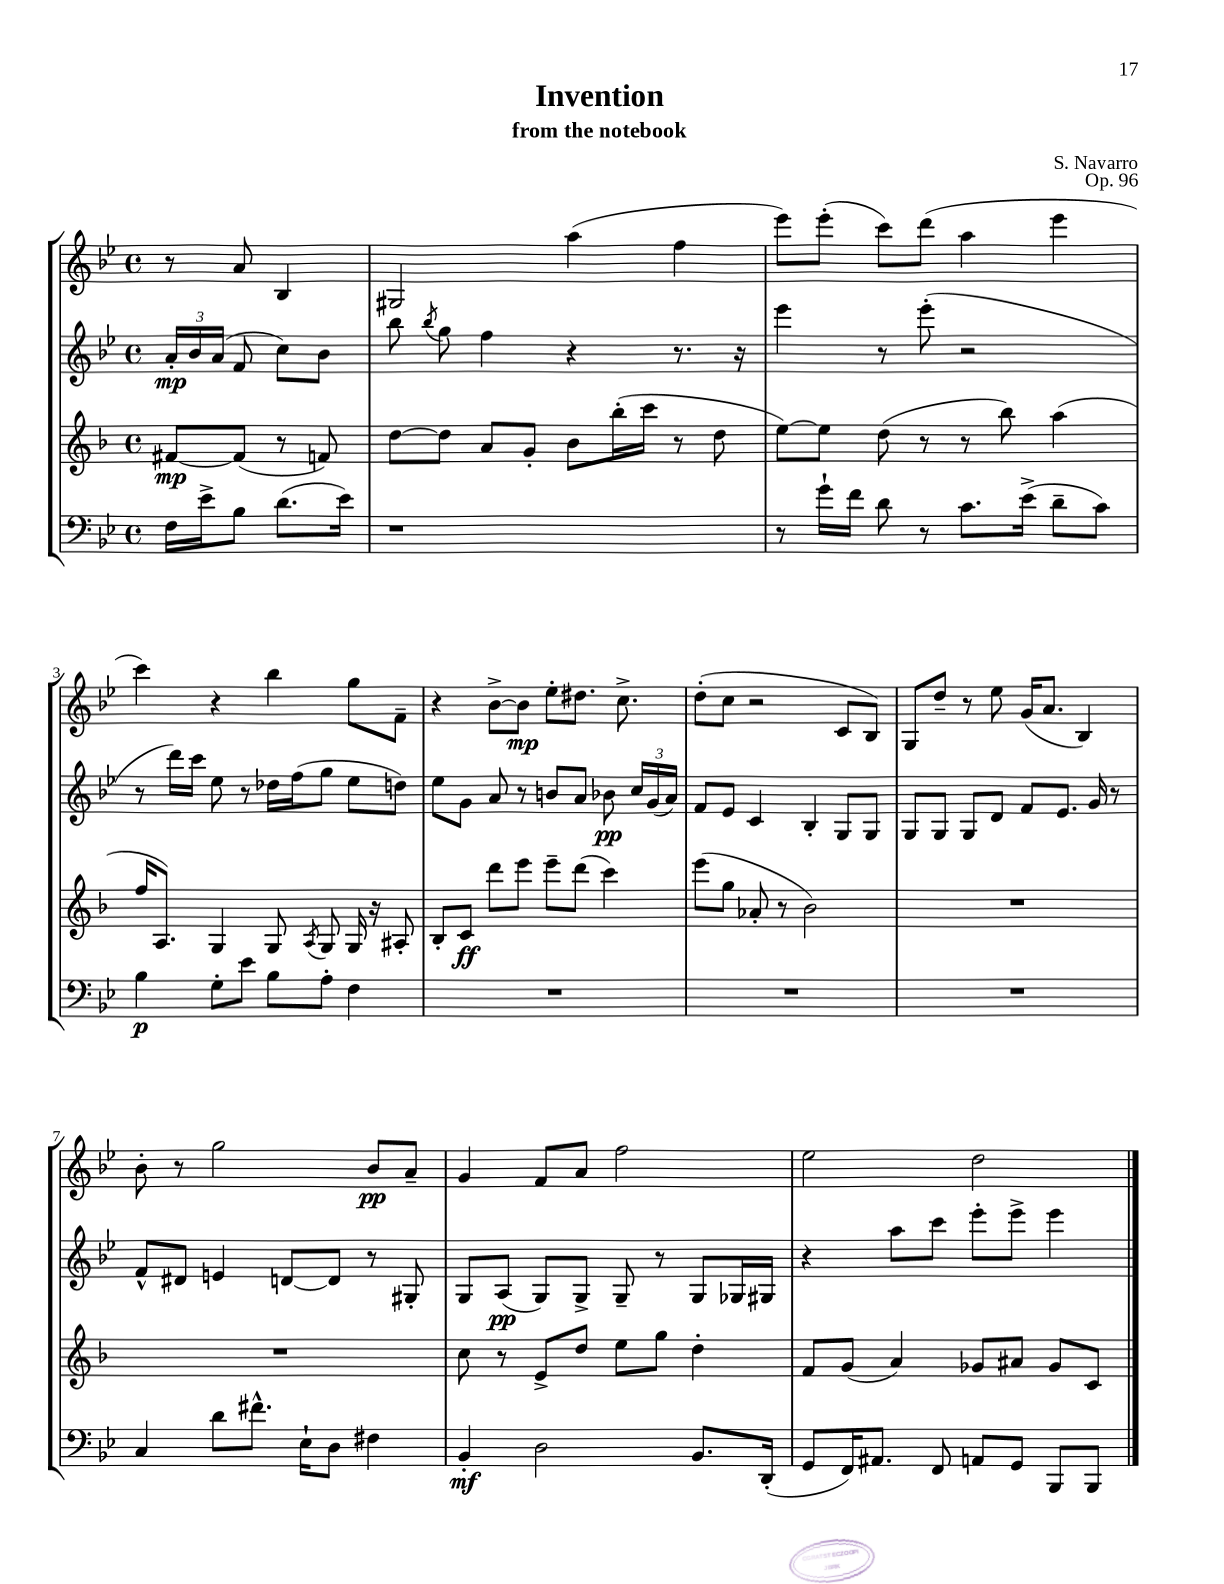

**kern	**kern	**kern	**kern
*staff4	*staff3	*staff2	*staff1
*clefF4	*clefG2	*clefG2	*clefG2
*k[b-e-]	*k[b-]	*k[b-e-]	*k[b-e-]
*M4/4	*M4/4	*M4/4	*M4/4
*met(c)	*met(c)	*met(c)	*met(c)
16F	[8f#	24a'	8r
.	.	24b-	.
16e-^	.	.	.
.	.	(24a	.
8B-	(8f#]	8f	8a
(8.d	8r	8cc)	4B-
.	8f)	8b-	.
16e-)	.	.	.
=	=	=	=
1r	[8dd	8bb-	2G#
.	.	8qbb-	.
.	8dd]	8gg	.
.	8a	4ff	.
.	8g'	.	.
.	8b-	4r	(4aa
.	(16bb-'	.	.
.	16ccc	.	.
.	8r	8.r	4ff
.	8dd	.	.
.	.	16r	.
=	=	=	=
8r	[8ee)	4eee-	8eee-)
16g`	8ee]	.	(8eee-'
16f	.	.	.
8d	(8dd	8r	8ccc)
8r	8r	(8eee-'	(8ddd
8.c	8r	2r	4aa
.	8bb-)	.	.
(16e-^	.	.	.
8d~	(4aa	.	4eee-
8c)	.	.	.
=	=	=	=
4B-	16ff	8r	4ccc)
.	8.A)	.	.
.	.	16ddd)	.
.	.	16ccc	.
8G'	4G	8ee-	4r
8e-	.	8r	.
8B-	8G	16dd-	4bb-
.	.	(16ff	.
.	8qA	.	.
8A'	8G	8gg	.
4F	16G	8ee-	8gg
.	16r	.	.
.	8A#'	8dd)	8f~
=	=	=	=
1r	8B-'	8ee-	4r
.	8c	8g	.
.	8ddd	8a	[8b-^
.	8eee	8r	8b-]
.	8eee~	8b	8ee-'
.	(8ddd	8a	8.dd#
.	4ccc)	8b-	.
.	.	.	8.cc^
.	.	24cc	.
.	.	(24g	.
.	.	24a)	.
=	=	=	=
1r	(8eee	8f	(8dd'
.	8gg	8e-	8cc
.	8a-'	4c	2r
.	8r	.	.
.	2b-)	4B-'	.
.	.	8G	8c
.	.	8G	8B-)
=	=	=	=
1r	1r	8G	8G
.	.	8G	8dd~
.	.	8G	8r
.	.	8d	8ee-
.	.	8f	(16g
.	.	.	8.a
.	.	8.e-	.
.	.	.	4B-)
.	.	16g	.
.	.	8r	.
=	=	=	=
4C	1r	8f^^	8b-'
.	.	8d#	8r
8d	.	4e	2gg
8.f#^^	.	.	.
.	.	[8d	.
16E-`	.	.	.
8D	.	8d]	.
4F#	.	8r	8b-
.	.	8G#'	8a~
=	=	=	=
4BB-'	8cc	8G	4g
.	8r	(8A	.
2D	8e^	8G)	8f
.	8dd	8G^	8a
.	8ee	8G~	2ff
.	8gg	8r	.
8.BB-	4dd'	8G	.
.	.	16G-	.
(16DD'	.	16G#	.
=	=	=	=
8GG	8f	4r	2ee-
16FF)	(8g	.	.
8.AA#	.	.	.
.	4a)	8aa	.
8FF	.	8ccc	.
8AA	8g-	8eee-'	2dd
8GG	8a#	8eee-^	.
8BBB-	8g-	4eee-	.
8BBB-	8c	.	.
==	==	==	==
*-	*-	*-	*-
